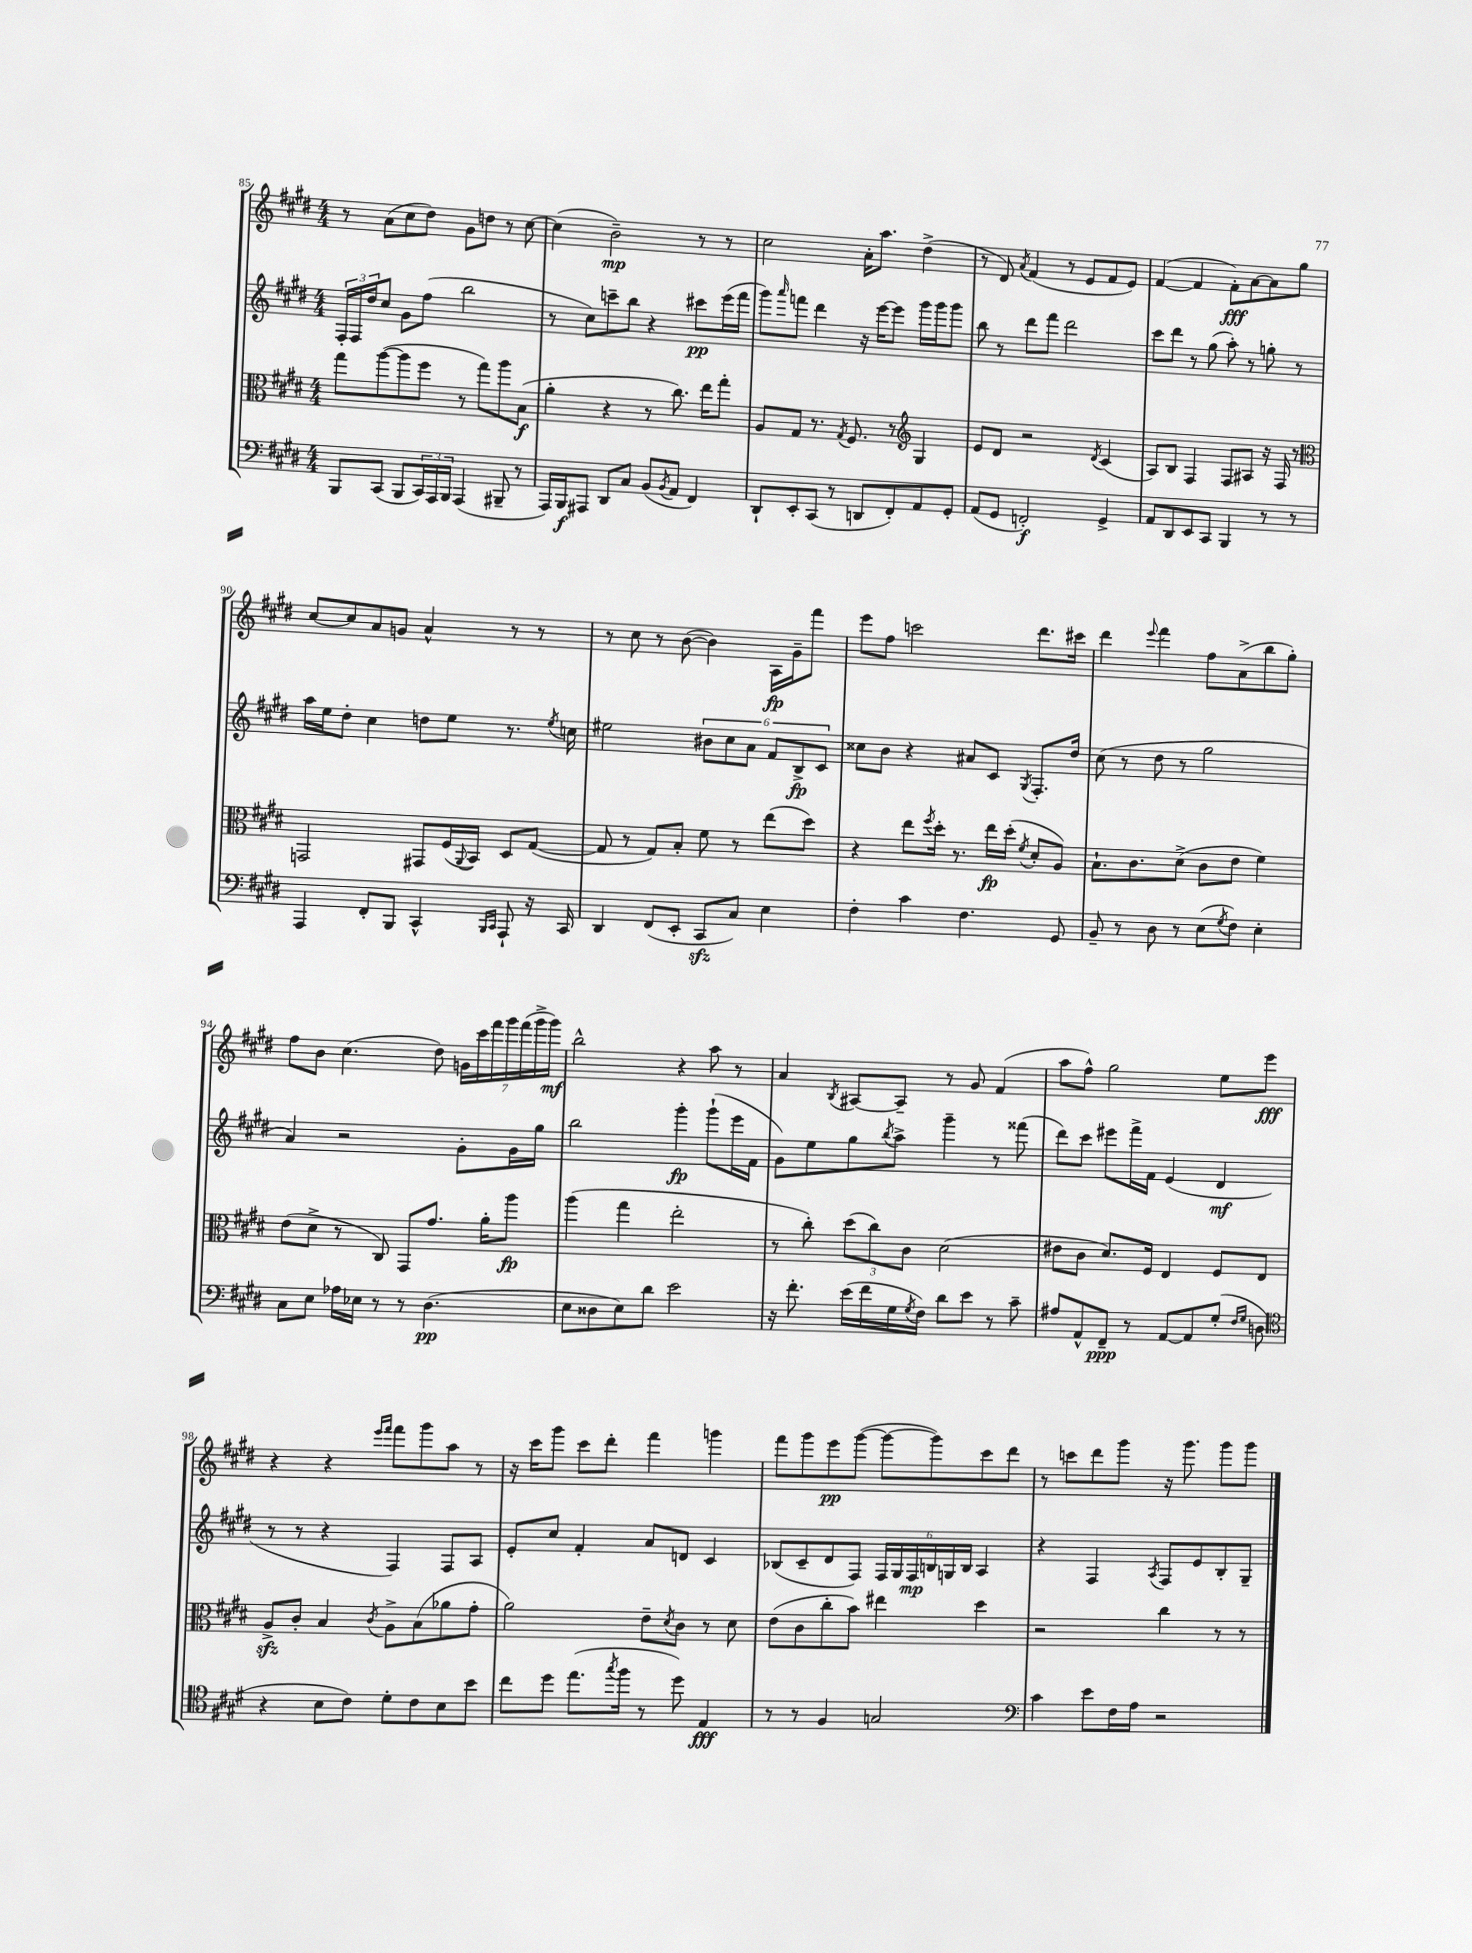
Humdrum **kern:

**kern	**kern	**kern	**kern
*staff4	*staff3	*staff2	*staff1
*clefF4	*clefC3	*clefG2	*clefG2
*k[f#c#g#d#]	*k[f#c#g#d#]	*k[f#c#g#d#]	*k[f#c#g#d#]
*M4/4	*M4/4	*M4/4	*M4/4
8BBB	8gg#	24F#'	8r
.	.	24F#	.
.	.	24dd#	.
(8CC#	([8aa	8cc#	(8a
8BBB	8aa]	8g#	8cc#
24CC#)	8ff#	(8ff#	8dd#)
24AAA	.	.	.
24BBB	.	.	.
(4AAA	8r	2bb	8g#
.	8gg#)	.	8dd
8BBB#~	8aa	.	8r
8r	(8B	.	[8cc#
=	=	=	=
16AAA)	4a'	8r	(4cc#]
16BBB	.	.	.
8AAA#	.	8cc#)	.
8DD#	4r	8ccc~	2b~)
8C#	.	8bb	.
(8BB	8r	4r	.
8qBB	.	.	.
8AA	8.cc#)	.	.
4FF#)	.	8ccc#	8r
.	16ee	.	.
.	8gg#'	(16eee	8r
.	.	16fff#	.
=	=	=	=
8DD#`	8A	8ggg#)	2cc#
.	.	16qqaaa	.
8EE'	8G#	8fff	.
(8CC#	8.r	4ddd#	.
8r	.	.	.
.	8qG#	.	.
.	8.F#	.	.
8DD	.	16r	16a'
.	.	[16eee	8.aa
8FF#')	8r	8eee]	.
*	*clefG2	*	*
8AA	4G#	16ggg#	(4dd#^
.	.	16ggg#	.
8GG#'	.	8ggg#	.
=	=	=	=
(8AA	8e	8bb	8r
8GG#	8d#	8r	8d#)
.	.	.	8qa
2FF')	2r	8ddd#	(4f#
.	.	8fff#	.
.	.	2ddd#	8r
.	.	.	8e
.	8qd#	.	.
4GG#^	(4c#	.	8f#
.	.	.	8e)
=	=	=	=
8AA	8A)	8ccc#	([4f#
8DD#	8B	8ddd#	.
8EE	4F#	8r	4f#]
8CC#	.	(8gg#	.
4BBB	8F#	8aa')	8f#')
.	8A#	8r	[8a
8r	16r	8gg'	8a]
.	16F#	.	.
8r	8r	8r	8gg#
=	=	=	=
*	*clefC3	*	*
4AAA	2GG	16aa	[8cc#
.	.	16ee	.
.	.	8dd#'	8cc#]
8FF#'	.	4cc#	8a
8BBB	.	.	8g
4CC#^^	8GG#	8dd	4a^^
.	(16F#	8ee	.
.	8qqAA	.	.
.	16BB)	.	.
16qqBBB	.	.	.
16qqCC#	.	.	.
8AAA`	8D#	8.r	8r
16r	([8G#	.	8r
.	.	8qee	.
16CC#	.	16cc	.
=	=	=	=
4DD#	8G#]	2ee#	8r
.	8r	.	8cc#
(8FF#	8G#)	.	8r
8EE'	8B'	.	([8b
8CC#	8f#	12b#	4b])
.	.	12cc#	.
8C#)	8r	.	.
.	.	12a	.
4E	(8ee	12f#	16A
.	.	.	16g#~
.	.	12B^	.
.	8dd#)	.	8fff#
.	.	12c#	.
=	=	=	=
4F#'	4r	8cc##	8eee
.	.	8b	8ff#
4c#	8ee	4r	2ccc
.	8qff#	.	.
.	16dd#'	.	.
.	8.r	.	.
4.F#	.	8a#	.
.	16ee	8c#	.
.	(16dd#'	.	.
.	8qf#	8qG#	.
.	8d#'	8.F#'	8.ddd#
8GG#	8A)	.	.
.	.	16dd#	16ccc#
=	=	=	=
8BB~	8.B`	(8cc#	4ddd#
8r	.	8r	.
.	8.c#	.	.
.	.	.	8qqeee
8D#	.	8dd#	4fff#
8r	(8d#^	8r	.
(8E	8c#	2gg#	8ff#
8qG#	.	.	.
8F#)	8e	.	(8a^
4E'	4f#)	.	8bb
.	.	.	8gg#')
=	=	=	=
8C#	(8e	4a)	8ff#
8E	8d#^	.	8b
16A-	8r	2r	(4.cc#
16E-	.	.	.
8r	8C#)	.	.
8r	8GG#	.	.
(4.D#	8.g#	.	8dd#)
.	.	8g#'	28g
.	.	.	28ccc#
.	16a'	.	.
.	.	.	28fff#
.	.	.	28ggg#
.	8aa	16g#	.
.	.	.	(28fff#
.	.	.	28ggg#^
.	.	16gg#	.
.	.	.	28ggg#)
=	=	=	=
8E	(4aa	2bb	2bb^^
8D##	.	.	.
8E)	4gg#	.	.
8d#	.	.	.
2e	2ee'	4ggg#'	4r
.	.	(8ggg#`	8aa
.	.	16eee	8r
.	.	16f#	.
=	=	=	=
16r	8r	8g#)	4a
8.f#'	.	.	.
.	8cc#')	8ee	.
.	.	.	8qB
(16e	(12dd#	8gg#	[8A#
16f#	.	.	.
.	12cc#)	.	.
.	.	8qbb	.
16G#	.	8aa^	8A#~]
.	12c#	.	.
8qG#	.	.	.
16F#)	.	.	.
8d#	(2d#	4ggg#~	8r
8e	.	.	8g#
8r	.	8r	(4f#
8c#~	.	(8fff##	.
=	=	=	=
8A#	8e#	8ddd#)	8aa
8AA^^	8c#	8ccc#	8ff#^^)
8FF#~	8.d#)	8eee#	2gg#
8r	.	16fff#^	.
.	16F#	16f#	.
[8AA	4E	(4e	.
8AA]	.	.	.
(8G#'	8F#	4d#	8ee
16qqF#	.	.	.
16qqG#	.	.	.
8D	8E	.	8eee
=	=	=	=
*clefC4	*	*	*
4r	8A^	8r	4r
.	8c#'	8r	.
8B	4B	4r	4r
8c#)	.	.	.
.	.	.	16qqeee
.	8qc#	.	16qqfff#
8d#'	8A^	4F#)	8fff#
8c#	(8B	.	8ggg#
8B	8a-	8F#	8aa
8b	8g#'	8A	8r
=	=	=	=
8cc#	2a)	8e'	16r
.	.	.	16ccc#
8dd#	.	8cc#	8ggg#
(8.ee	.	4f#'	8ccc#
.	.	.	8ddd#'
8qgg#	.	.	.
16ff#	.	.	.
8r	8e~	8a	4fff#
.	8qd#	.	.
8dd#)	8c#	8d	.
4E	8r	4c#	4ggg
.	8d#	.	.
=	=	=	=
8r	(8e	(8B-	8fff#
8r	8c#	8c#~	8ggg#
4F#	8cc#'	8d#	8eee
.	8b)	8F#)	([8ggg#
2G	4ee#	24F#	8ggg#_
.	.	24G#	.
.	.	24F#	.
.	.	24B	8ggg#])
.	.	24G	.
.	.	24B	.
.	4dd#	4A	8ccc#
.	.	.	8ddd#
=	=	=	=
*clefF4	*	*	*
4c#	2r	4r	8r
.	.	.	8ccc
8e	.	4F#	8ddd#
16F#	.	.	8ggg#
16A	.	.	.
.	.	8qA	.
2r	4cc#	8F#	16r
.	.	.	8.ggg#
.	.	8e	.
.	8r	8B'	8ggg#
.	8r	8G#~	8ggg#
==	==	==	==
*-	*-	*-	*-
